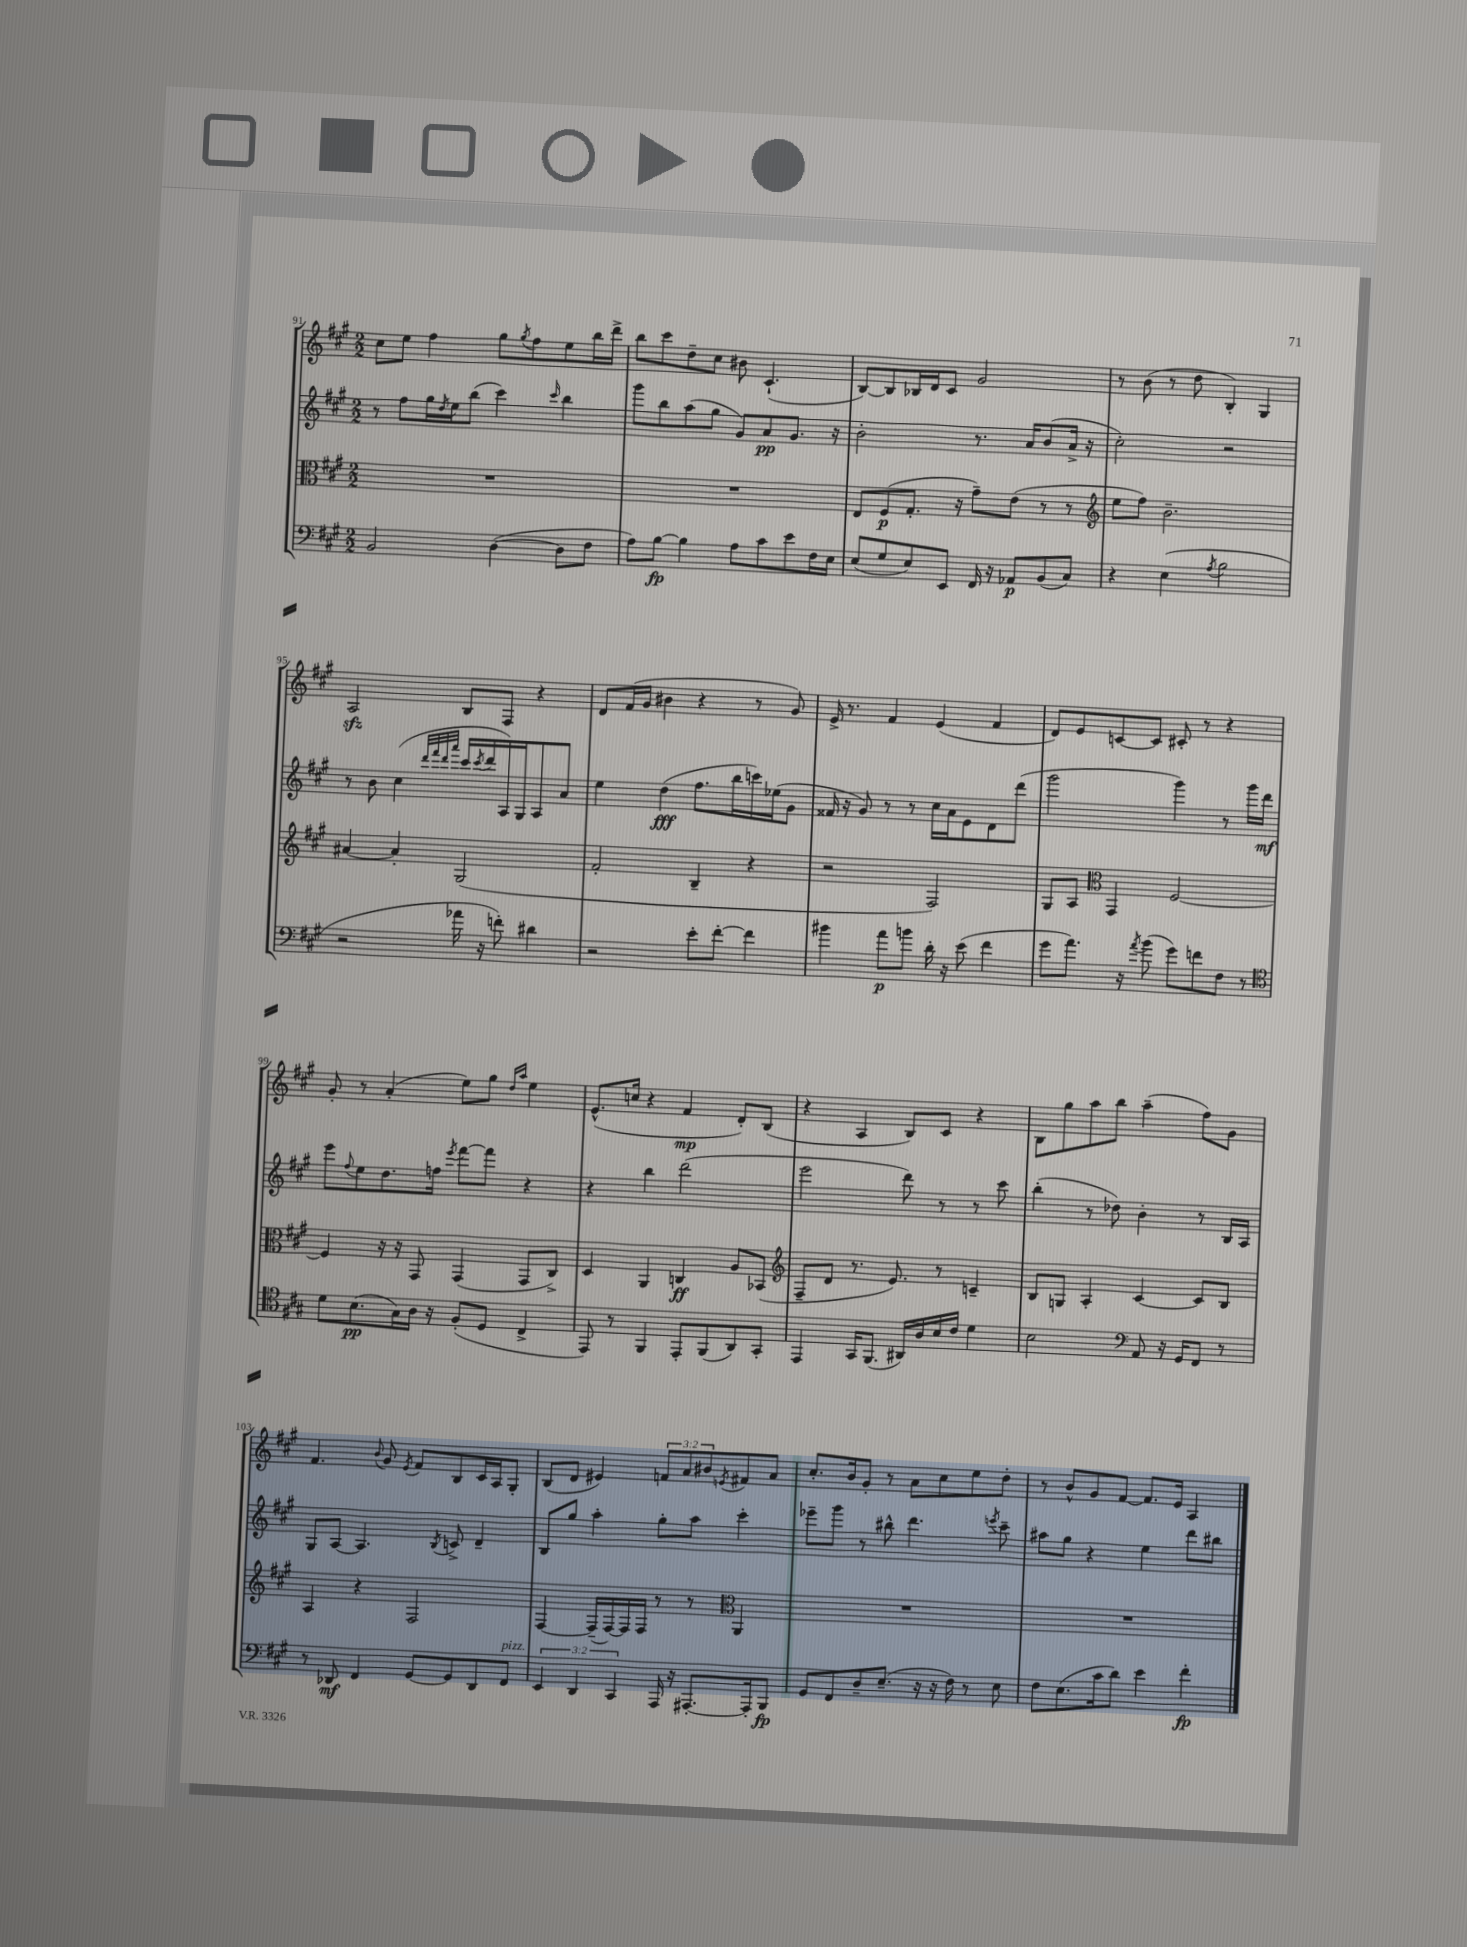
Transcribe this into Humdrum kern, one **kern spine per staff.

**kern	**dynam	**kern	**dynam	**kern	**dynam	**kern	**dynam
*part4	*part4	*part3	*part3	*part2	*part2	*part1	*part1
*staff4	*staff4	*staff3	*staff3	*staff2	*staff2	*staff1	*staff1
*clefF4	*	*clefC3	*	*clefG2	*	*clefG2	*
*k[f#c#g#]	*	*k[f#c#g#]	*	*k[f#c#g#]	*	*k[f#c#g#]	*
*M2/2	*	*M2/2	*	*M2/2	*	*M2/2	*
=91	=91	=91	=91	=91	=91	=91	=91
2BB/	.	1r	.	8r	.	8cc#\L	.
.	.	.	.	8ff#\L	.	8ee\J	.
.	.	.	.	16gg#\L	.	4ff#\	.
.	.	.	.	8qdd/	.	.	.
.	.	.	.	16ee\J	.	.	.
.	.	.	.	(8bb\J	.	.	.
([4D\	.	.	.	4ccc#\)	.	8gg#\L	.
.	.	.	.	.	.	8qgg#/	.
.	.	.	.	.	.	8ff#\	.
.	.	.	.	16qqccc#/	.	.	.
8D\L]	.	.	.	4bb\	.	8ee\	.
8F#\J	.	.	.	.	.	16bb\L	.
.	.	.	.	.	.	16ddd^\JJ	.
=92	=92	=92	=92	=92	=92	=92	=92
8A\L)	.	1r	.	8ggg#\L	.	8bb\L	.
[8B\J	fp	.	.	8bb\	.	8ccc#\	.
4B\]	.	.	.	(8aa\	.	8dd~\	.
.	.	.	.	8gg#\J	.	8cc#\J	.
8A\L	.	.	.	8g#/L)	.	8b#X\	.
8c#\	.	.	.	8a/	pp	(4.c#`/	.
8e\	.	.	.	8.g#/J	.	.	.
16F#\L	.	.	.	.	.	.	.
16E\JJ	.	.	.	16r	.	.	.
=93	=93	=93	=93	=93	=93	=93	=93
(8E/L	.	8E/L	.	2b'\	.	[8B/L)	.
8G#/	.	(8F#/	p	.	.	8B/]	.
8E/)	.	8.G#'/J	.	.	.	16B-X/L	.
.	.	.	.	.	.	16d/J	.
8EE/J	.	.	.	.	.	8c#/J	.
.	.	16r	.	.	.	.	.
16FF#/	.	8g#~\L)	.	8.r	.	2g#/	.
16r	.	.	.	.	.	.	.
8AA-X/L	p	(8e\J	.	.	.	.	.
.	.	.	.	16a/KL	.	.	.
(8BB/	.	8r	.	(8b/	.	.	.
8C#/J)	.	8r	.	16a^/Jk	.	.	.
.	.	.	.	16r	.	.	.
=94	=94	=94	=94	=94	=94	=94	=94
*	*	*clefG2	*	*	*	*	*
4r	.	8ee\L	.	2cc#'\)	.	8r	.
.	.	8ff#\J)	.	.	.	(8b\	.
(4E\	.	2.b~\	.	.	.	8r	.
.	.	.	.	.	.	8dd\	.
8qA/	.	.	.	.	.	.	.
2B\	.	.	.	2r	.	4B'/)	.
.	.	.	.	.	.	4G#/	.
!!LO:LB:g=z
=95	=95	=95	=95	=95	=95	=95	=95
2r	.	[4a#X/	.	8r	.	2Azz/	.
.	.	.	.	8b\	.	.	.
.	.	4a#'/]	.	(4cc#\	.	.	.
.	.	.	.	32qqddd/LLL	.	.	.
.	.	.	.	32qqfff#/	.	.	.
.	.	.	.	32qqddd/	.	.	.
.	.	.	.	32qqaaa/JJJ	.	.	.
16a-X\	.	(2G#/	.	16ccc#/LL	.	8B/L	.
.	.	.	.	8qccc#/	.	.	.
16r	.	.	.	16ddd/	.	.	.
8fn'\)	.	.	.	16A/)	.	8F#/J	.
.	.	.	.	16G#/J	.	.	.
4d#X\	.	.	.	8A/	.	4r	.
.	.	.	.	8a/J	.	.	.
=96	=96	=96	=96	=96	=96	=96	=96
2r	.	2f#'/	.	4ee\	.	8d/L	.
.	.	.	.	.	.	(16f#/L	.
.	.	.	.	.	.	16g#/JJ	.
.	.	.	.	(4dd\	fff	4b#X\	.
8e'\L	.	4B~/	.	8.ff#\L	.	4r	.
[8f#'\J	.	.	.	.	.	.	.
.	.	.	.	16bb\L	.	.	.
4f#\]	.	4r	.	16cccn\)	.	8r	.
.	.	.	.	(16ee-X\J	.	.	.
.	.	.	.	8g#\J	.	8g#/)	.
=97	=97	=97	=97	=97	=97	=97	=97
4b#X\	.	2r	.	16f##X/	.	16e^/	.
.	.	.	.	16r	.	8.r	.
.	.	.	.	8g#/)	.	.	.
8a\L	p	.	.	8r	.	4f#/	.
8bn\J	.	.	.	8r	.	.	.
16d'\	.	2F#/)	.	16cc#\LL	.	(4e/	.
16r	.	.	.	16a\J	.	.	.
(8e\	.	.	.	8e\	.	.	.
4f#\	.	.	.	8d\	.	4f#/	.
.	.	.	.	(8ddd\J	.	.	.
=98	=98	=98	=98	=98	=98	=98	=98
8g#\L	.	8G#/L	.	2ggg#\	.	8d/L)	.
8.a\J)	.	8A/J	.	.	.	8e/	.
*	*	*clefC3	*	*	*	*	*
.	.	4GG#/	.	.	.	[8cn/	.
16r	.	.	.	.	.	.	.
8qa/	.	.	.	.	.	.	.
(8b\	.	.	.	.	.	8c/J]	.
8g#\L)	.	[2F#/	.	4ggg#\)	.	8c#X'/	.
8fn\	.	.	.	.	.	8r	.
8F#\J	.	.	.	8r	.	4r	.
8r	.	.	.	16ggg#\LL	.	.	.
.	.	.	.	16ddd\JJ	mf	.	.
!!LO:LB:g=z
=99	=99	=99	=99	=99	=99	=99	=99
*clefC4	*	*	*	*	*	*	*
8d\L	.	4F#/]	.	8eee\L	.	8g#'/	.
.	.	.	.	8qqff#/	.	.	.
(8.B\	pp	.	.	8ee\	.	8r	.
.	.	16r	.	8.dd\	.	(4a'/	.
16G#\L)	.	16r	.	.	.	.	.
16A\JJ	.	8GG#/	.	.	.	.	.
16r	.	.	.	16ffn\Jk	.	.	.
.	.	.	.	8qeee/	.	.	.
(8F#'/L	.	(4GG#/	.	[8fff#\L	.	8ee\L)	.
8D/J	.	.	.	8fff#\J]	.	8gg#\J	.
.	.	.	.	.	.	16qqdd/LL	.
.	.	.	.	.	.	16qqaa/JJ	.
4C#^/	.	8GG#/L	.	4r	.	4ee\	.
.	.	8C#^/J)	.	.	.	.	.
=100	=100	=100	=100	=100	=100	=100	=100
8EE/)	.	4D/	.	4r	.	(8.e^^/L	.
8r	.	.	.	.	.	.	.
.	.	.	.	.	.	16ccn/Jk	.
4FF#/	.	4AA/	.	4bb\	.	4r	.
8EE'/L	.	4Cn/	ff	(2ddd\	.	4f#/	mp
(8FF#/	.	.	.	.	.	.	.
8AA/)	.	8A/L	.	.	.	8d'/L)	.
8GG#'/J	.	(8BB-X/J	.	.	.	(8B/J	.
=101	=101	=101	=101	=101	=101	=101	=101
*	*	*clefG2	*	*	*	*	*
4EE/	.	8F#~/L	.	2eee\	.	4r	.
.	.	8d/J	.	.	.	.	.
16GG#/KL	.	8.r	.	.	.	4A/	.
(8.FF#/J	.	.	.	.	.	.	.
.	.	8.e/)	.	.	.	.	.
16AA#X/LL)	.	.	.	8ddd\)	.	8B/L)	.
16A/	.	.	.	.	.	.	.
16B/	.	8r	.	8r	.	8c#/J	.
16c#/JJ	.	.	.	.	.	.	.
4d\	.	4cn~/	.	8r	.	4r	.
.	.	.	.	8ccc#\	.	.	.
=102	=102	=102	=102	=102	=102	=102	=102
2B\	.	8B/L	.	(4bb'\	.	8B\L	.
.	.	8Gn/J	.	.	.	8gg#\	.
.	.	4A'/	.	8r	.	8aa\	.
.	.	.	.	8dd-X\)	.	8bb\J	.
*clefF4	*	*	*	*	*	*	*
8AA/	.	[4c#/	.	4b'\	.	(4aa~\	.
16r	.	.	.	.	.	.	.
16GG#/KL	.	.	.	.	.	.	.
8FF#/J	.	8c#/L]	.	8r	.	8ff#\L)	.
8r	.	8B/J	.	16B/LL	.	8g#\J	.
.	.	.	.	16A/JJ	.	.	.
!!LO:LB:g=z
=103	=103	=103	=103	=103	=103	=103	=103
8r	.	4A/	.	8G#/L	.	4.f#/	.
8DD-X/	mf	.	.	[8A/J	.	.	.
4FF#/	.	4r	.	4.A/]	.	.	.
.	.	.	.	.	.	8qqb/	.
.	.	.	.	.	.	8g#/	.
.	.	.	.	.	.	8qe/	.
[8GG#/L	.	2F#/	.	.	.	8f#/L	.
.	.	.	.	8qB/	.	.	.
8GG#/]	.	.	.	8cn^/	.	8B/	.
8DD-/	.	.	.	4d~/	.	16c#/L	.
.	.	.	.	.	.	16A/J	.
!LO:TX:a:i:t=pizz.	!	!	!	!	!	!	!
8FF#/J	.	.	.	.	.	8G#'/J	.
=104	=104	=104	=104	=104	=104	=104	=104
6EE/	.	[4F#/	.	8B/L	.	(8B/L	.
.	.	.	.	8gg#/J	.	8d/J	.
6DD/	.	.	.	.	.	.	.
.	.	(16F#~/LL]	.	4aa'\	.	4e#X/)	.
.	.	[16F#/)	.	.	.	.	.
6CC#/	.	.	.	.	.	.	.
.	.	16F#/]	.	.	.	.	.
.	.	16F#/JJ	.	.	.	.	.
16AAA/	.	8r	.	8gg#'\L	.	12fn/L	.
16r	.	.	.	.	.	.	.
.	.	.	.	.	.	12a/	.
[8.AAA#X'/L	.	8r	.	8aa\J	.	.	.
.	.	.	.	.	.	12b#X/	.
*	*	*clefC3	*	*	*	*	*
.	.	.	.	.	.	8qen/	.
.	.	4AA/	.	4ccc#'\	.	8f#X/	.
16AAA#'/k]	.	.	.	.	.	.	.
8BBB/J	fp	.	.	.	.	8a/J	.
=105	=105	=105	=105	=105	=105	=105	=105
8GG#/L	.	1r	.	8eee-X~\L	.	8.cc#'/L	.
8FF#/	.	.	.	8ggg#\J	.	.	.
.	.	.	.	.	.	16b/k	.
8D~/	.	.	.	8r	.	8g#'/J	.
(8.E~/J	.	.	.	8bb#X^^\	.	8r	.
.	.	.	.	4.ddd\	.	8a\L	.
16r	.	.	.	.	.	.	.
16r	.	.	.	.	.	8cc#\	.
16F#\)	.	.	.	.	.	.	.
8r	.	.	.	.	.	8ee\	.
.	.	.	.	8qeeen/	.	.	.
8E\	.	.	.	8ccc#~\	.	8dd'\J	.
=106	=106	=106	=106	=106	=106	=106	=106
8F#\L	.	1r	.	8aa#X\L	.	8r	.
(8.E\	.	.	.	8gg#\J	.	8b^^/L	.
.	.	.	.	4r	.	8g#/	.
16c#\k	.	.	.	.	.	.	.
8d\J)	.	.	.	.	.	[8f#/J	.
4e\	.	.	.	4ee\	.	8.f#/L]	.
.	.	.	.	.	.	16e/Jk	.
4f#'\	fp	.	.	8ddd\L	.	4A/	.
.	.	.	.	8bb#X\J	.	.	.
==	==	==	==	==	==	==	==
*-	*-	*-	*-	*-	*-	*-	*-
